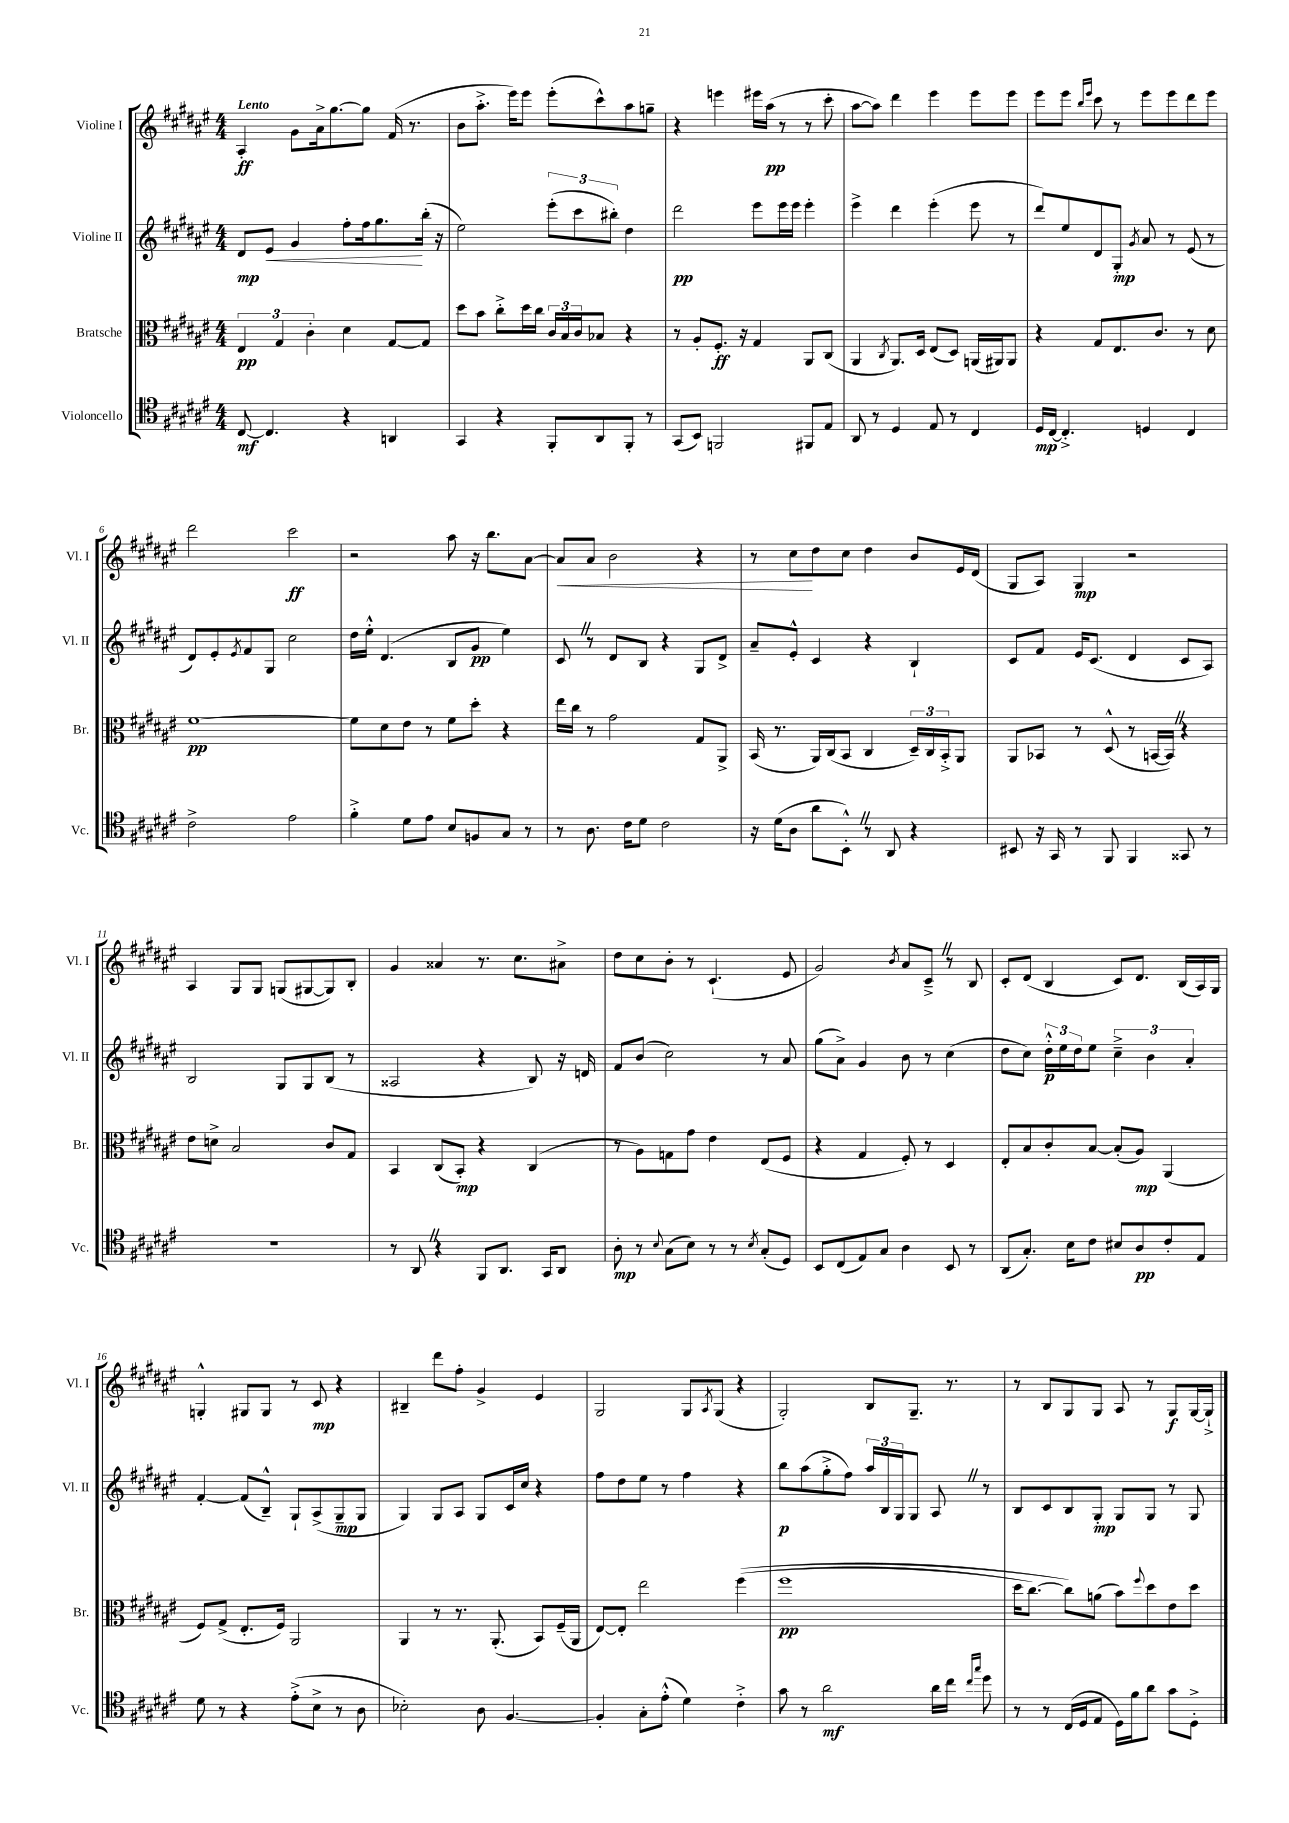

**kern	**kern	**kern	**kern
*staff4	*staff3	*staff2	*staff1
*clefC4	*clefC3	*clefG2	*clefG2
*k[f#c#g#d#a#e#]	*k[f#c#g#d#a#e#]	*k[f#c#g#d#a#e#]	*k[f#c#g#d#a#e#]
*M4/4	*M4/4	*M4/4	*M4/4
[8C#/	6E#/	8d#/L	4A#'/
4.C#/]	.	8e#/J	.
.	6G#/	.	.
.	.	4g#/	8g#\L
.	6c#'\	.	.
.	.	.	16a#^\k
.	.	.	[8.gg#\
4r	4d#\	8ff#'\L	.
.	.	16ff#\k	8gg#\]J
.	.	8.gg#\	.
4AA/	[8G#/L	.	(16f#/
.	.	.	8.r
.	8G#/]J	(16bb'\Jk	.
.	.	16r	.
=	=	=	=
4GG#/	8dd#\L	2ee#\)	8b\L
.	8b\J	.	8.aa#'^\J
4r	8cc#'^\L	.	.
.	.	.	16eee#\LK)
.	16dd#\L	.	8eee#\J
.	16cc#\JJ	.	.
8FF#'/L	24c#/LL	(12eee#'\L	(8eee#'\L
.	24B/	.	.
.	24c#/J	12ccc#\	.
8AA#/	8B-/J	.	8ccc#^^\)
.	.	12bb#'\J)	.
8FF#'/J	4r	4dd#\	8aa#\
8r	.	.	8gg~\J
=	=	=	=
(8GG#/L	8r	2ddd#\	4r
8BB/J)	8A#'/L	.	.
2FF/	8.F#'/J	.	4eee\
.	16r	.	.
.	4G#/	8eee#\L	16eee#\LL
.	.	.	(16aa#\JJ
.	.	16eee#\L	8r
.	.	16eee#\JJ	.
8FF#/L	8AA#/L	4eee#'\	8r
8E#/J	(8C#/J	.	8ccc#'\
=	=	=	=
8AA#/	4AA#/	4eee#^\	[8aa#\L
8r	.	.	8aa#\]J)
.	8qC#/	.	.
4D#/	8.AA#/L)	4ddd#\	4ddd#\
.	16D#/Jk	.	.
8E#/	(8E#/L	(4eee#'\	4eee#\
8r	8D#/J)	.	.
4C#/	(16AA/LL	8eee#\	8eee#\L
.	16AA#/J)	.	.
.	8AA#/J	8r	8eee#\J
=	=	=	=
16D#/LL	4r	8ddd#/L)	8eee#\L
[16C#/JJ	.	.	.
4.C#'^/]	.	8ee#/	8eee#\J
.	.	.	16qqbb/LL
.	.	.	16qqeee#/JJ
.	8G#/L	8d#/	8ccc#\
.	8.E#/	8G#'/J	8r
.	.	8qg#/	.
4D/	.	8a#/	8eee#\L
.	8.c#/J	.	.
.	.	8r	8eee#\
4C#/	8r	(8e#/	8ddd#\
.	8d#\	8r	8eee#\J
=	=	=	=
2c#^\	[1f#	8d#/L)	2ddd#\
.	.	8e#'/	.
.	.	8qe#/	.
.	.	8f#/	.
.	.	8G#/J	.
2e#\	.	2cc#\	2ccc#\
=	=	=	=
4f#'^\	8f#\]L	16dd#\LL	2r
.	.	16ee#'^^\JJ	.
.	8d#\	(4.d#/	.
8d#\L	8e#\J	.	.
8e#\J	8r	.	.
8B/L	8f#\L	8B/L	8aa#\
8F/	8dd#'\J	8g#/J	16r
.	.	.	8.bb\L
8G#/J	4r	4ee#\)	.
8r	.	.	[8a#\J
=	=	=	=
8r	16ee#\LL	8c#/	8a#/]L
.	16cc#\JJ	.	.
8.A#\	8r	8r	8a#/J
.	2g#\	8d#/L	2b\
16c#\LK	.	.	.
8d#\J	.	8B/J	.
2c#\	.	4r	.
.	8G#/L	8G#/L	4r
.	8AA#^/J	8d#^/J	.
=	=	=	=
16r	(16BB/	8a#~/L	8r
(16d#\LK	8.r	.	.
8A#\J	.	8e#'^^/J	8cc#\L
8a#\L	16AA#/LL)	4c#/	8dd#\
.	(16C#/J	.	.
8BB'^^\J)	8BB/J	.	8cc#\J
8r	4C#/	4r	4dd#\
8AA#/	.	.	.
4r	24D#~/LL)	4B`/	8b/L
.	24C#/	.	.
.	24BB'^/J	.	.
.	8AA#/J	.	16e#/L
.	.	.	(16d#/JJ
=	=	=	=
8BB#/	8AA#/L	8c#/L	8G#/L
16r	8BB-/J	8f#/J	8A#/J)
16GG#/	.	.	.
8r	8r	16e#/LK	4G#/
.	.	(8.c#/J	.
8FF#/	(8D#^^/	.	.
4FF#/	8r	4d#/	2r
.	[16BB/LL	.	.
.	16BB/]JJ)	.	.
8GG##/	4r	8c#/L	.
8r	.	8A#/J)	.
=	=	=	=
1r	8e#\L	2B/	4A#/
.	8d^\J	.	.
.	2B/	.	8G#/L
.	.	.	8G#/J
.	.	8G#/L	(8G/L
.	.	8G#/	[8G#/
.	8c#/L	(8B/J	8G#/])
.	8G#/J	8r	8B'/J
=	=	=	=
8r	4BB/	2A##/	4g#/
8AA#/	.	.	.
4r	(8C#/L	.	4a##/
.	8BB'/J)	.	.
8FF#/L	4r	4r	8.r
8.AA#/J	.	.	.
.	.	.	8.cc#\L
.	(4C#/	8B/)	.
16GG#/LK	.	.	.
8AA#/J	.	16r	8a#^\J
.	.	16d/	.
=	=	=	=
8A#'\	8r	8f#/L	8dd#\L
8r	8A#\L)	(8b/J	8cc#\
8qqB/	.	.	.
(8G#\L	8G\	2cc#\)	8b'\J
8B\J)	8g#\J	.	8r
8r	4e#\	.	(4.c#`/
8r	.	.	.
8qB/	.	.	.
(8G#'/L	(8E#/L	8r	.
8D#/J)	8F#/J	8a#/	8e#/
=	=	=	=
8BB/L	4r	(8gg#\L	2g#/)
(8C#/	.	8a#^\J)	.
8E#/)	4G#/	4g#/	.
8G#/J	.	.	.
.	.	.	8qb/
4A#\	8F#'/)	8b\	8a#/L
.	8r	8r	8c#~^/J
8BB/	4D#/	(4cc#\	8r
8r	.	.	8B/
=	=	=	=
(8AA#/L	8E#'/L	8dd#\L	8c#'/L
8.G#'/J)	8B/	8cc#\J)	(8d#/J
.	8c#'/	24dd#'^^\LL	4B/
.	.	24ee#\	.
16B\LK	.	.	.
.	.	24dd#\J	.
8c#\J	[8B/J	8ee#\J	.
8B#/L	(8B'/]L	6cc#~^\	8c#/L)
8A#/	8A#/J)	.	8.d#/J
.	.	6b\	.
8c#'/	(4AA#/	.	.
.	.	.	(16B/LL
.	.	6a#'/	.
8E#/J	.	.	16A#/)
.	.	.	16G#/JJ
=	=	=	=
8d#\	8F#/L)	[4f#'/	4G'^^/
8r	(8G#^/J	.	.
4r	8.E#'/L	(8f#/]L	8G#/L
.	.	8B~^^/J)	8G#/J
.	16F#/Jk)	.	.
(8e#'^\L	2AA#/	8G#`/L	8r
8B^\J	.	(8A#^/	8c#/
8r	.	8G#~/	4r
8A#\	.	8G#/J	.
=	=	=	=
2B-'\)	4AA#/	4G#/)	4B#~/
.	8r	8G#/L	8ddd#\L
.	8.r	8A#/J	8ff#'\J
8A#\	.	8G#/L	4g#^/
.	(8.AA#'/	.	.
[4.F#/	.	16c#/L	.
.	.	16cc#/JJ	.
.	8BB/L)	4r	4e#/
.	(16F#~/L	.	.
.	16AA#/JJ	.	.
=	=	=	=
4F#'/]	[8E#/L)	8ff#\L	2G#/
.	8E#'/]J	8dd#\	.
8G#'\L	2ee#\	8ee#\J	.
(8e#'^^\J	.	8r	.
4d#\)	.	4ff#\	8G#/L
.	.	.	8qA#/
.	.	.	(8G#/J
4c#'^\	&((4ff#\	4r	4r
=	=	=	=
8g#\	1ff#	8bb\L	2G#'/)
8r	.	(8aa#\	.
2a#\	.	8gg#'^\	.
.	.	8ff#\J)	.
.	.	24aa#/LL	8B/L
.	.	24B/	.
.	.	24G#/J	.
.	.	8G#/J	8.G#~/J
16a#\LL	.	8A#/	.
16cc#\JJ	.	.	8.r
16qqcc#/LL	.	.	.
16qqgg#/JJ	.	.	.
8dd#\	.	8r	.
=	=	=	=
8r	16dd#\LK	8B/L	8r
.	[8.cc#\J)	.	.
8r	.	8c#/	8B/L
(16C#/LL	8cc#\]L&)	8B/	8G#/
16D#/J	.	.	.
8E#/J	(8a\J	8G#'/J	8G#/J
16D#\LL)	8b\L)	8G#/L	8A#/
16f#\J	.	.	.
.	8qqff#/	.	.
8a#\J	8dd#\	8G#/J	8r
8g#\L	8e#\	8r	8G#/L
8D#'^\J	8dd#\J	8G#/	[16G#/L
.	.	.	16G#`^/]JJ
==	==	==	==
*-	*-	*-	*-
